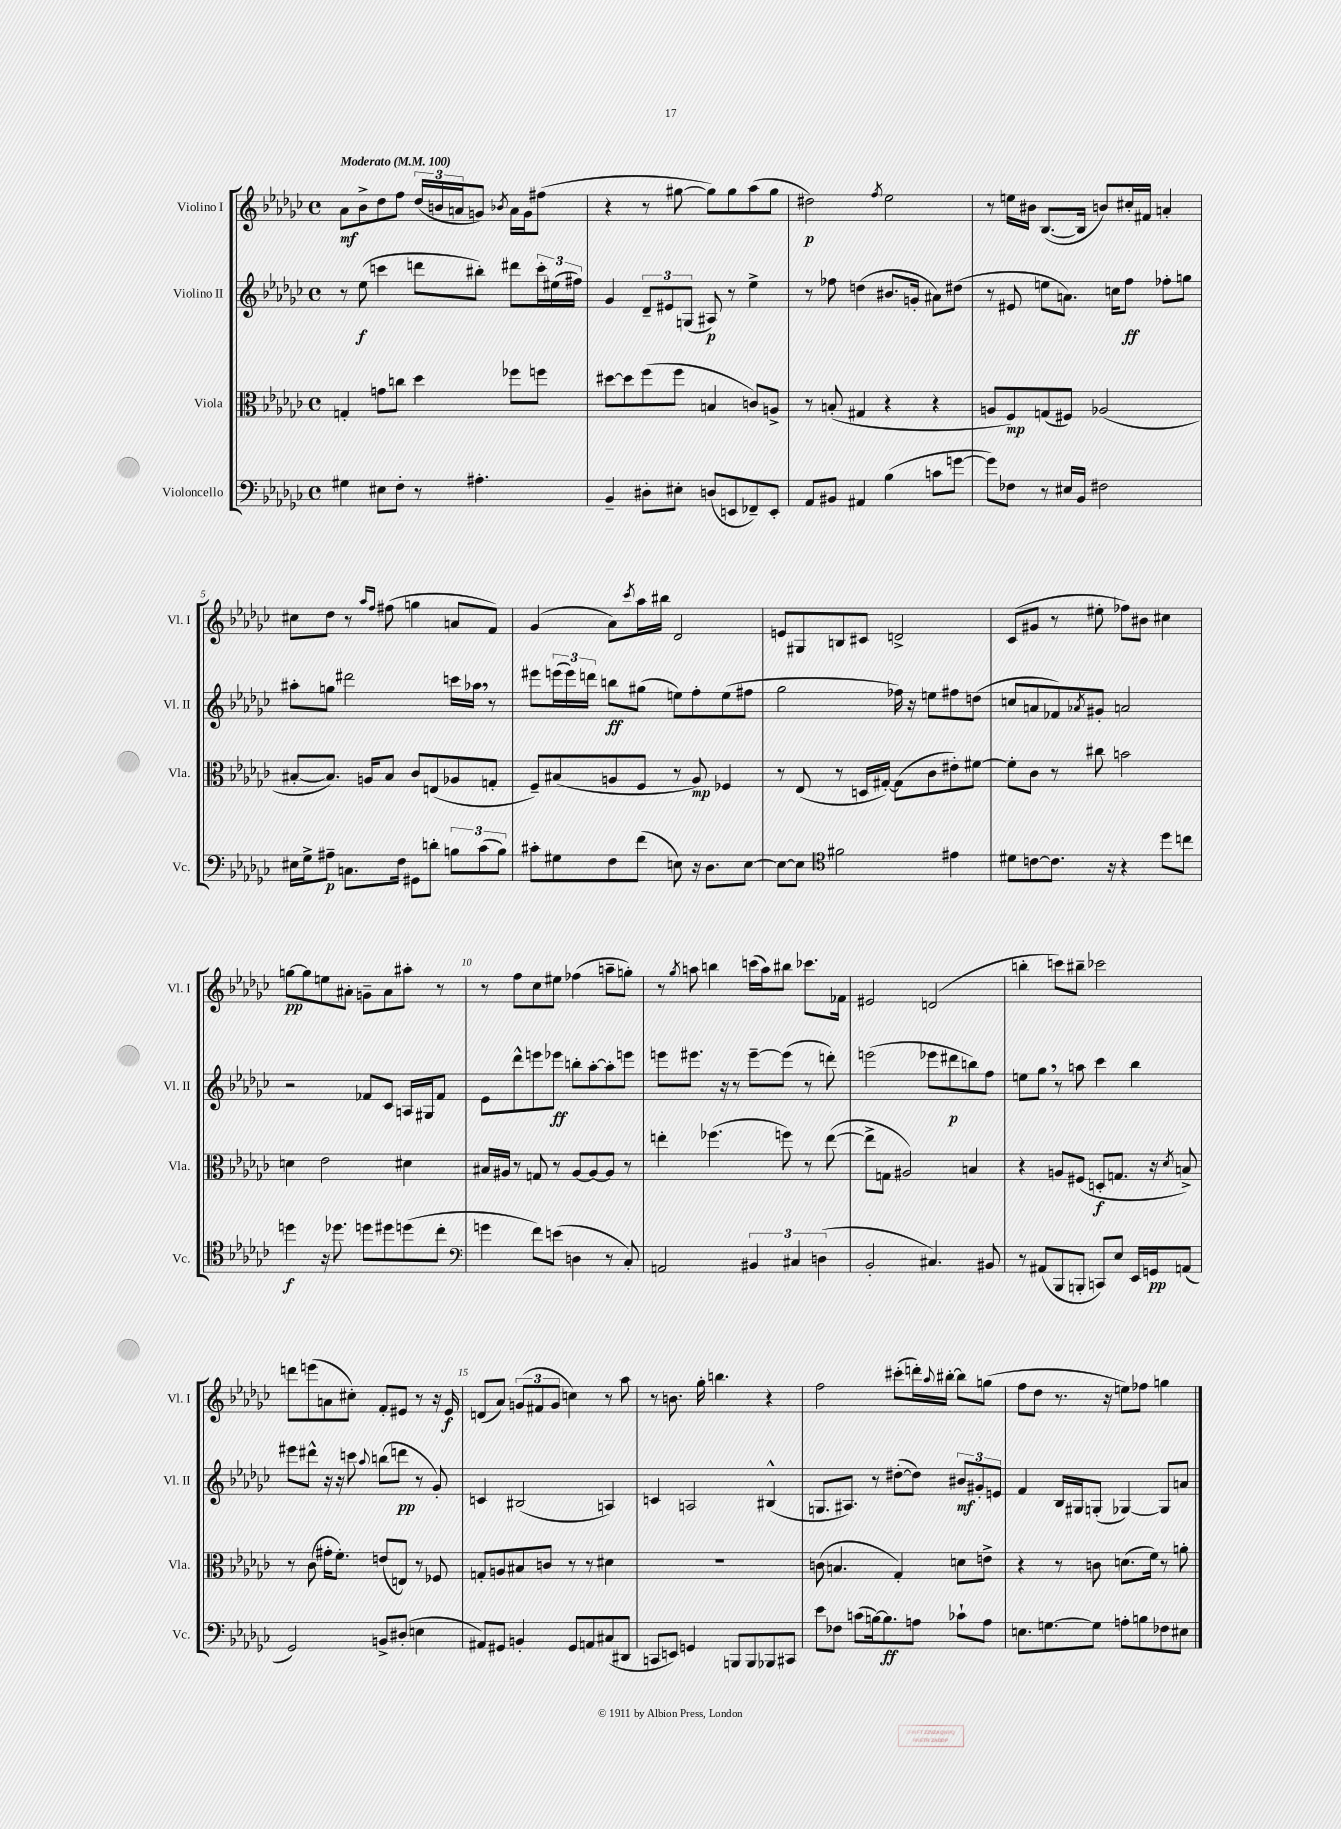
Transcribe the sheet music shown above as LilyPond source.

<<
\new StaffGroup <<
\new Staff = "s0" \with { instrumentName = "Violino I" shortInstrumentName = "Vl. I" } {
    \clef treble \key ges \major \defaultTimeSignature \time 4/4 \tempo "Moderato" 4 = 100
    aes'8\mf bes'8-> des''8 f''8 \tuplet 3/2 { des''16( b'16 a'16 } g'8) \acciaccatura { bes'8 } a'16 g'16 fis''8( |
    r4 r8 gis''8~ gis''8) gis''8 aes''8( gis''8 |
    dis''2\p) \acciaccatura { f''8 } ees''2 |
    r8 e''16 bis'16 bes8.~( bes16 b'8) cis''16-. fis'16 a'4-. |
    cis''8 des''8 r8 \grace { aes''16 f''16 } fis''8( g''4 a'8 f'8) |
    ges'4( aes'8) \acciaccatura { ces'''8 } aes''16 bis''16 des'2 |
    e'8 gis8 b8 cis'8 d'2-> |
    ces'8( gis'8 r8 eis''8-. fes''8) bis'8 cis''4 |
    g''8~\pp g''8 e''8 ais'8-. g'8-- ais'8 ais''8-. r8 |
    r8 f''8 ces''8 eis''8 fes''4( a''8-- g''8-.) |
    r8 \acciaccatura { ges''8 } a''8 b''4 c'''16( a''16) bis''8 ces'''8. fes'16 |
    eis'2 d'2( |
    b''4-. c'''8) bis''8-- ces'''2 |
    d'''8 e'''8( a'8 cis''8-.) f'8-. eis'8 r8 r16 eis'16\f |
    d'8( aes'8) \tuplet 3/2 { g'8( fis'8 g'8 } c''4) r8 aes''8 |
    r8 b'8. ges''16-. b''4. r4 |
    f''2 cis'''8-.( d'''16-.) \appoggiatura { aes''8 } bis''16~-. bis''8 g''8( |
    f''8 des''8 r8. r16 e''8) fes''8 g''4 \bar "|." |
}
\new Staff = "s1" \with { instrumentName = "Violino II" shortInstrumentName = "Vl. II" } {
    \clef treble \key ges \major \defaultTimeSignature \time 4/4
    r8 ees''8\f( c'''4 d'''8 bis''8-.) dis'''8 \tuplet 3/2 { c'''16-. eis''16( fis''16) } |
    ges'4 \tuplet 3/2 { des'8-- eis'8 g8( } ais8\p) r8 ees''4-> |
    r8 fes''8 d''4( bis'8. g'16-. ais'8) dis''8( |
    r8 eis'8 e''8 a'8.) c''16 f''8\ff fes''8-. g''8 |
    ais''8-. g''8 dis'''2 c'''16 aes''16 \breathe r8 |
    eis'''8 \tuplet 3/2 { e'''16( e'''16) d'''16 } b''8\ff gis''8( e''8) f''8-. e''8( fis''8 |
    ges''2 fes''16) r16 e''8 fis''8 d''8( |
    c''8 a'8 fes'8) \acciaccatura { aes'8 } gis'8-. a'2 |
    r2 fes'8 ces'8 a16 gis16 fes'8 |
    ees'8 des'''8-^ e'''8 ees'''8\ff b''8-. aes''8~-. aes''8-. e'''8 |
    e'''8 eis'''8. r16 r8 eis'''8~-- eis'''8( r8 d'''8-.) |
    e'''2( ees'''8 dis'''8\p b''8) f''8 |
    e''8 ges''8 \breathe r8 a''8 ces'''4 bes''4 |
    eis'''8 dis'''8-^ r16 r16 c'''8 \appoggiatura { aes''8 } b''8( d'''8\pp r8 ges'8-.) |
    c'4 bis2( a4) |
    c'4 a2 bis4-^( |
    g8. ais8.) r8 dis''8~-.( dis''8) \tuplet 3/2 { bis'8\mf gis'8-. e'8 } |
    f'4 bes16 gis16 g8-.( ges4~) ges8 a'8 \bar "|." |
}
\new Staff = "s2" \with { instrumentName = "Viola" shortInstrumentName = "Vla." } {
    \clef alto \key ges \major \defaultTimeSignature \time 4/4
    g4-. g'8 c''8 des''4 fes''8 f''8 |
    dis''8~ dis''8 f''8( f''8 b4 c'8) a8-> |
    r8 b8-.( gis4 r4 r4 |
    a8 f8\mp) g8( fis8) aes2( |
    bis8~-. bis8.) a16 bis8 ces'8 e8( aes8 g8-. |
    f8--) bis8( a8 f8 r8 a8\mp) fes4 |
    r8 ees8( r8 d16 gis16~-.) gis8( ces'8 eis'8-.) fis'8~ |
    fis'8-. ces'8 r8 cis''8 b'2 |
    d'4 ees'2 dis'4 |
    bis16 ais16 r8 g8 r8 ais8~ ais8~ ais8 r8 |
    e''4-. fes''4.( f''8) r8 e''8~( |
    e''8-> g8 ais2) b4 |
    r4 a8 fis8( d8-.\f g8. r16 \acciaccatura { des'8 } b8->) |
    r8 ces'8( gis'16-. f'8.-.) e'8( e8) r8 fes8 |
    g8-. a8 bis8 c'8 r8 r8 dis'4 |
    R1 |
    c'8( b4. ges4-.) d'8 e'8-> |
    r4 r8 c'8 d'8.( f'16) r8 a'8-. \bar "|." |
}
\new Staff = "s3" \with { instrumentName = "Violoncello" shortInstrumentName = "Vc." } {
    \clef bass \key ges \major \defaultTimeSignature \time 4/4
    gis4 eis8 f8-. r8 ais4.-. |
    bes,4-- dis8-. eis8-. d8( e,8 fes,8--) e,8-. |
    aes,8 bis,8 ais,4 bes4( c'8 g'8~ |
    g'8) fes8 r8 eis16 bes,16 fis2 |
    eis16 ges16-> ais8--\p c8. f16 gis,8 d'8-. \tuplet 3/2 { b8 ces'8( b8) } |
    cis'8-. gis8 f8 f'8( e8) r16 des8. e8~ |
    e8~ e8 \clef tenor fis'2 eis'4 |
    dis'8 c'8~ c'8. r16 r4 des''8 c''8 |
    d''4\f r16 des''8. d''8 dis''8 d''8( ces''8-. |
    \clef bass g'4 f'8) e'8( d4 r8 ces8-.) |
    a,2 \tuplet 3/2 { bis,4 cis4 d4( } |
    bes,2-. cis4.) bis,8 |
    r8 ais,8( bes,,8 b,,8-. c,8) ees8 ees,16 g,16\pp a,8( |
    ges,2) b,8-> dis8-.( e4 |
    ais,8) gis,8 b,4-. gis,8 a,8 cis8( dis,8 |
    c,8 e,8) g,4 b,,8 b,,8 bes,,8 cis,8 |
    ees'8 fes8 c'8( b16~) b8.\ff a8 ces'8-! a8 |
    e8. g8.~ g8 a8-. b8 fes8 eis8 \bar "|." |
}
>>
>>
\layout { \context { \Score \override BarNumber.break-visibility = ##(#f #t #t) barNumberVisibility = #(every-nth-bar-number-visible 5) } }
